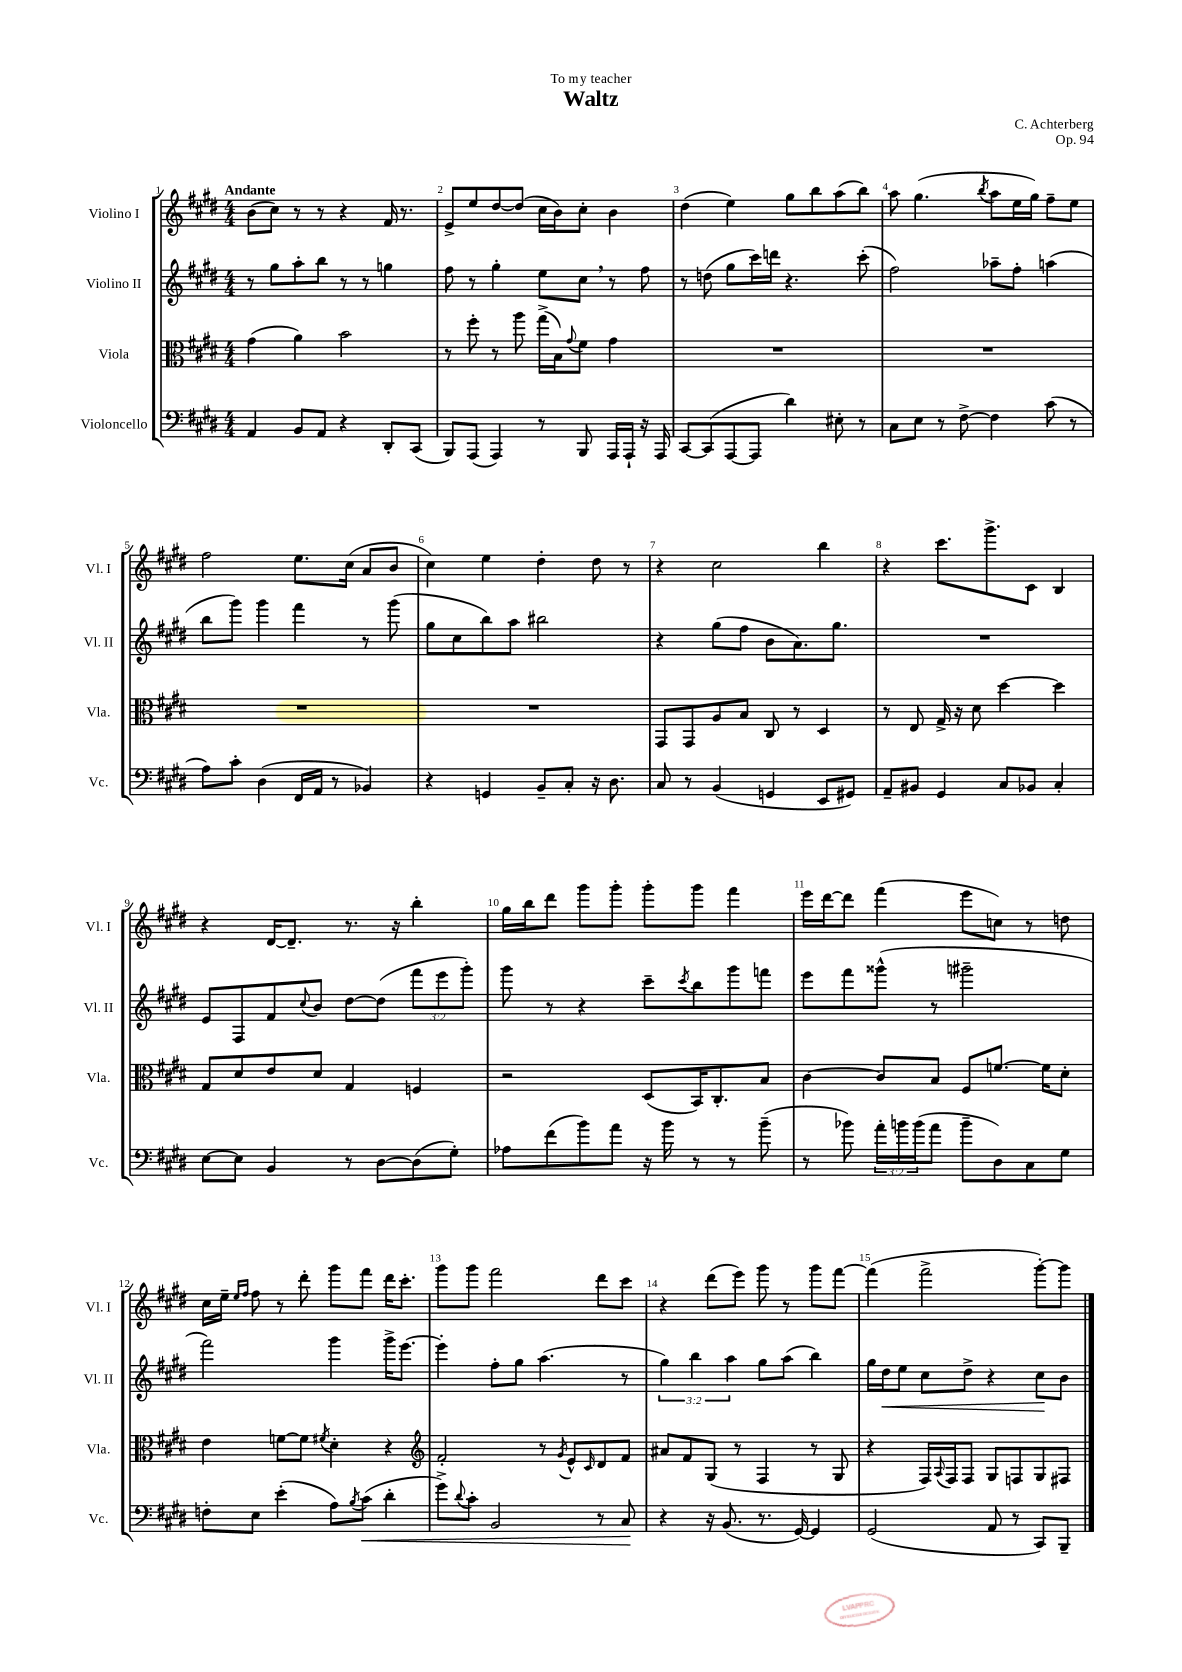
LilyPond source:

\header { title = "Waltz" composer = "C. Achterberg" dedication = "To my teacher" opus = "Op. 94" }
<<
\new StaffGroup <<
\new Staff = "s0" \with { instrumentName = "Violino I" shortInstrumentName = "Vl. I" } {
    \clef treble \key e \major \numericTimeSignature \time 4/4 \tempo "Andante"
    b'8( cis''8) r8 r8 r4 fis'16 r8. |
    e'8-> e''8 dis''8~ dis''8( cis''16 b'16) cis''8-. b'4 |
    dis''4( e''4) gis''8 b''8 a''8( b''8) |
    a''8 gis''4.( \acciaccatura { b''8 } a''8 e''16 gis''16) fis''8-- e''8 |
    fis''2 e''8. cis''16( a'8 b'8 |
    cis''4) e''4 dis''4-. dis''8 r8 |
    r4 cis''2 b''4 |
    r4 cis'''8. gis'''8.-> cis'8 b4 |
    r4 dis'16~ dis'8.-- r8. r16 b''4-. |
    gis''16 b''16 dis'''8 gis'''8 gis'''8-. gis'''8-. gis'''8 fis'''4 |
    e'''16 dis'''16~ dis'''8 fis'''4( e'''8 c''8) r8 d''8 |
    cis''16 e''16-- \grace { e''16 fis''16 } fis''8 r8 dis'''8-. gis'''8 fis'''8 dis'''16 cis'''8.-. |
    gis'''8 gis'''8 fis'''2 dis'''8 cis'''8 |
    r4 dis'''8( e'''8) gis'''8 r8 gis'''8 fis'''8~ |
    fis'''4( fis'''2-> gis'''8~-.) gis'''8 \bar "|." |
}
\new Staff = "s1" \with { instrumentName = "Violino II" shortInstrumentName = "Vl. II" } {
    \clef treble \key e \major \numericTimeSignature \time 4/4 \override Staff.TupletNumber.text = #tuplet-number::calc-fraction-text
    r8 gis''8 a''8-. b''8 r8 r8 g''4 |
    fis''8 r8 gis''4-. e''8 cis''8 \breathe r8 fis''8 |
    r8 d''8( gis''8 cis'''16) d'''16 r4. cis'''8-.( |
    fis''2) aes''8-- fis''8-. a''4( |
    b''8 gis'''8) gis'''4 fis'''4 r8 gis'''8( |
    gis''8 cis''8 b''8) a''8 bis''2 |
    r4 gis''8( fis''8 b'8 a'8.) gis''8. |
    R1 |
    e'8 fis8 fis'8 \appoggiatura { cis''8 } b'8 dis''8~ dis''8( \tuplet 3/2 { fis'''8 e'''8 gis'''8-.) } |
    gis'''8 r8 r4 cis'''8-- \acciaccatura { cis'''8 } b''8 gis'''8 f'''8 |
    e'''8 fis'''8 gisis'''8-^( r8 gis'''2-- |
    fis'''2) gis'''4 gis'''16-> e'''8.~ |
    e'''4-. fis''8-. gis''8 a''4.( r8 |
    \tuplet 3/2 { gis''4) b''4 a''4 } gis''8 a''8( b''4) |
    gis''16 dis''16\< e''8 cis''8 dis''8-> r4 cis''8\! b'8 \bar "|." |
}
\new Staff = "s2" \with { instrumentName = "Viola" shortInstrumentName = "Vla." } {
    \clef alto \key e \major \numericTimeSignature \time 4/4
    gis'4( a'4) b'2 |
    r8 fis''8-. r8 a''8 gis''16->( b16) \appoggiatura { gis'8 } fis'8 gis'4 |
    R1 |
    R1 |
    R1 |
    R1 |
    gis,8 gis,8 a8 b8 cis8 r8 dis4 |
    r8 e8 gis16-> r16 dis'8 dis''4~ dis''4 |
    gis8 dis'8 e'8 dis'8 gis4 f4 |
    r2 dis8( b,16) cis8.-. b8 |
    cis'4~ cis'8 b8 fis8 f'8.~ f'16 dis'8-. |
    e'4 f'8~ f'8 \acciaccatura { fis'8 } dis'4-. r4 |
    \clef treble fis'2-. r8 \acciaccatura { gis'8 } e'8-^ \grace { cis'16 } dis'8 fis'8 |
    ais'8 fis'8 gis8( r8 fis4 r8 gis8 |
    r4 fis16) \appoggiatura { a8 } fis16 fis8 gis8 f8 gis8 fis8 \bar "|." |
}
\new Staff = "s3" \with { instrumentName = "Violoncello" shortInstrumentName = "Vc." } {
    \clef bass \key e \major \numericTimeSignature \time 4/4 \override Staff.TupletNumber.text = #tuplet-number::calc-fraction-text
    a,4 b,8 a,8 r4 dis,8-. cis,8( |
    b,,8) a,,8( a,,4) r8 b,,8 a,,16 a,,16-! r16 a,,16 |
    cis,8~ cis,8( a,,8~ a,,8 dis'4) eis8-. r8 |
    cis8 e8 r8 fis8~-> fis4 cis'8( r8 |
    a8) cis'8-. dis4( fis,16 a,16 r8 bes,4) |
    r4 g,4 b,8-- cis8-. r16 dis8. |
    cis8 r8 b,4( g,4 e,8 gis,8) |
    a,8-- bis,8 gis,4 cis8 bes,8 cis4-. |
    e8~ e8 b,4 r8 dis8~ dis8( gis8-.) |
    aes8 fis'8( b'8) a'8 r16 b'16 r8 r8 b'8--( |
    r8 bes'8) \tuplet 3/2 { a'16-. b'16 b'16( } a'8 b'8-- dis8) cis8 gis8 |
    f8-. e8 e'4-.( a8) \acciaccatura { b8 } cis'8\<( dis'4-. |
    gis'8->) \appoggiatura { dis'8 } cis'8-. b,2 r8 cis8\! |
    r4 r16 b,8.( r8. gis,16~) gis,4 |
    gis,2( a,8 r8 cis,8) b,,8-- \bar "|." |
}
>>
>>
\layout { \context { \Score \override BarNumber.break-visibility = ##(#f #t #t) barNumberVisibility = #all-bar-numbers-visible } }
